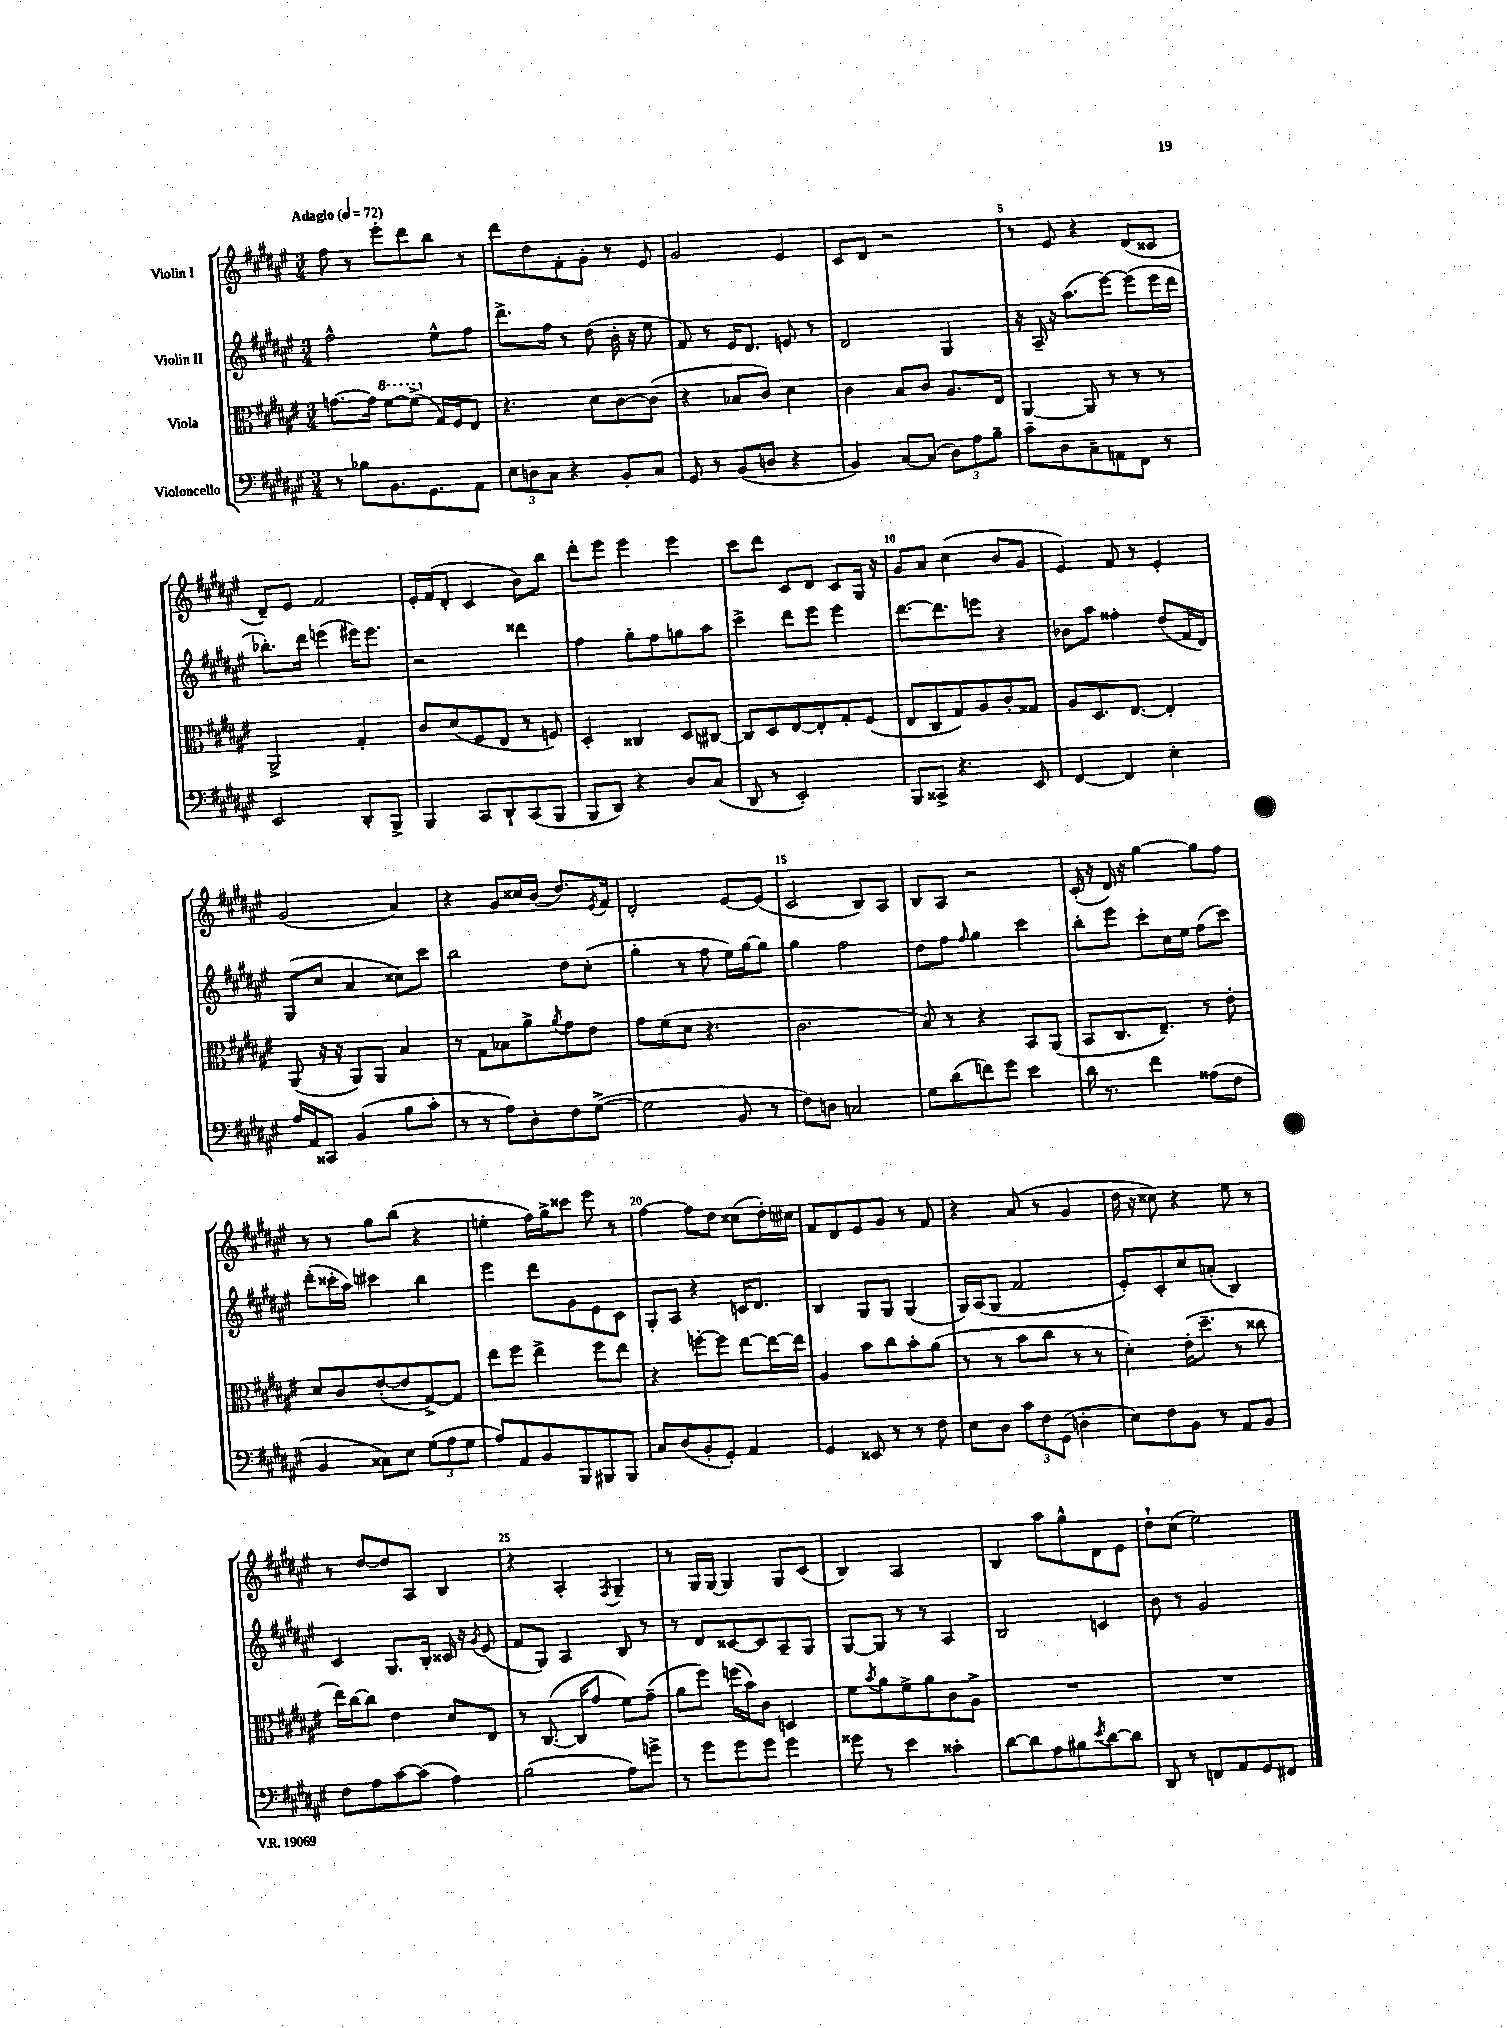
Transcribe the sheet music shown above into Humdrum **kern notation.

**kern	**kern	**kern	**kern
*staff4	*staff3	*staff2	*staff1
*clefF4	*clefC3	*clefG2	*clefG2
*k[f#c#g#d#a#e#]	*k[f#c#g#d#a#e#]	*k[f#c#g#d#a#e#]	*k[f#c#g#d#a#e#]
*M3/4	*M3/4	*M3/4	*M3/4
*MM72	*MM72	*MM72	*MM72
8r	[8.g	2ff#^^	8ff#
8B-	.	.	8r
.	16g]	.	.
8.BB	[8ff#	.	8eee#'
.	(8ff#^]	.	8ddd#
8.GG#	.	.	.
.	16G#)	8ee#^^	8bb
.	16F#	.	.
8AA#	8E#	8ff#	8r
=	=	=	=
12E#	4.r	8.ddd#^	8ddd#
12D	.	.	.
.	.	.	8dd#
12C#	.	.	.
.	.	16ff#	.
4r	.	8r	8f#'
.	8d#	(8dd#	8g#'
8BB'	[8c#	16b'	8r
.	.	16r	.
8C#	(8c#]	8ee#	8e#
=	=	=	=
8GG#	4r	8f#)	2g#
8r	.	8r	.
(8BB	8B-	16e#	.
.	.	8.d#	.
8D	8c#)	.	.
4r	4d#	8e	4e#
.	.	8r	.
=	=	=	=
4BB)	4c#	2d#	8c#
.	.	.	8d#
[8C#	8B	.	2r
(8C#]	8c#	.	.
12D#)	8.A#	4G#	.
12A#	.	.	.
12B~	.	.	.
.	16E#	.	.
=	=	=	=
8c#~	[4AA#	16r	8r
.	.	16A#~	.
8D#	.	16r	8e#
.	.	(8.aa#	.
8C#~	8AA#]	.	4r
8AA	8r	[8eee#)	.
8FF#	8r	(8eee#]	(8d#
8r	8r	16eee#	8c##
.	.	16ddd#	.
=	=	=	=
2EE#	2AA#^	8.bb-')	8d#~)
.	.	.	8e#
.	.	16ddd#	.
.	.	(4eee	2f#
8DD#'	4G#'	16eee#)	.
.	.	8.eee#	.
8BBB^	.	.	.
=	=	=	=
4BBB	8c#	2r	16e#'
.	.	.	(16f#
.	(8d#	.	8d#'
8CC#	8F#	.	4c#
8DD#`	8E#	.	.
(8CC#	8r	4ddd##	8b)
8BBB	8F)	.	8bb
=	=	=	=
8BBB	4D#'	4ff#	8ddd#'
8DD#)	.	.	8eee#
4r	4C##	8gg#'	4eee#
.	.	8ff#	.
8D#	8D#	8gg	4eee#
(8C#	[8C#	8aa#	.
=	=	=	=
8DD#	8C#]	4ccc#^	8ccc#
8r	8D#	.	8ddd#
2EE#')	[8E#	8ddd#	8c#
.	8E#']	8eee#	8d#
.	8G#'	4eee#	8c#
.	(8F#	.	16G#
.	.	.	16r
=	=	=	=
8BBB	8E#	[8.ddd#	8g#
8CC##^	8C#	.	8a#
.	.	8.ddd#]	.
4.r	8G#)	.	(4cc#
.	8A#	8eee	.
.	8c#'	4r	8b
8EE#	8G##	.	8g#
=	=	=	=
[4FF#	8A#	8b-	4e#)
.	8.D#	8aa#	.
4FF#]	.	4ff##'	8f#
.	[8.E#	.	.
.	.	.	8r
4E#'	4E#']	(8dd#	4e#'
.	.	16f#	.
.	.	16d#)	.
=	=	=	=
16A#	(8AA#	(8G#	(2g#
16AA#	.	.	.
8CC##	16r	8cc#	.
.	16r	.	.
(4BB	8AA#)	4a#	.
.	8AA#	.	.
8B	4B	8cc##)	4a#)
8c#'	.	8ccc#	.
=	=	=	=
8r	8r	2bb	4r
8r	8G#	.	.
8A#)	8B-	.	8g#
8D#'	8a#^	.	16cc##
.	.	.	(16b
.	8qa#	.	.
8F#	8g#	8dd#	8.dd#)
([8G#^	8e#	(8cc#'	.
.	.	.	8qe#
.	.	.	16f#
=	=	=	=
2G#]	8g#	4gg#'	2d#'
.	(8f#	.	.
.	8d#	8r	.
.	4.r	8ff#	.
8BB	.	16ee#)	[8e#
.	.	[16gg#	.
8r	.	8gg#]	(8e#]
=	=	=	=
8F#)	2.c#	4gg#	2c#
8D	.	.	.
2C	.	2ff#	.
.	.	.	8B)
.	.	.	8A#
=	=	=	=
8G#	8B)	8dd#	8B
(8d#	8r	8ff#	8A#
.	.	16qqff#	.
8f)	4r	4gg#	2r
8g#	.	.	.
4e#	8BB	4ccc#	.
.	(8AA#	.	.
=	=	=	=
16d#	8BB	8bb'	(16c#'
8.r	.	.	16r
.	8.C#	8eee#	16d#)
.	.	.	16r
4f#	.	8ccc#'	[4gg#
.	8.E#~)	.	.
.	.	16cc#	.
.	.	16ee#	.
(8A##	8r	(8ff#	8gg#]
8F#	8e#'	8ccc#)	8ff#
=	=	=	=
4BB	8d#	(8ddd#'	8r
.	8c#	16ccc##'	8r
.	.	16aa#)	.
8C##)	([8e#'	4ccc#	8gg#
8E#	8e#]	.	(8bb
(12G#	[8G#^)	4bb	4r
12A#	.	.	.
.	8G#]	.	.
12G#	.	.	.
=	=	=	=
8A#)	8ee#	4eee#	4ee'
8AA#	8ff#	.	.
8BB	4ee#^	8ddd#	16ff#)
.	.	.	16gg#^
8BBB	.	8g#	8ccc##
8BBB#	8ff#	8e#	8eee#
8BBB#	8ee#	8c#	8r
=	=	=	=
8C#	4r	8G#'	[4ff#
(8D#	.	8A#	.
8BB'	[8ff'	4r	8ff#]
8GG#')	8ff]	.	8dd#
4AA#	[8ee#	16c	(8cc##
.	.	8.d#	.
.	16ee#_	.	16dd#')
.	16ee#]	.	16cc#
=	=	=	=
4GG#	4A#	4B	8f#
.	.	.	8d#
8EE##	8b	8G#	8e#
8r	8cc#	8G#	8g#
8r	8b'	(4G#	8r
8F#	(8a#	.	8f#
=	=	=	=
8E#	8r	16G#)	4r
.	.	(16A#	.
8D#	8r	8G#	.
12c#	8b	2f#	(8a#
12F#	.	.	.
.	8cc#	.	8r
(12GG#	.	.	.
4D'	8r	.	4g#
.	8r	.	.
=	=	=	=
8E#)	4d#')	8e#')	16dd#
.	.	.	16r
8F#	.	8c#'	8cc##)
8BB	(16e#'	8cc#	4r
.	8.dd#~	.	.
8r	.	(8a'	.
8AA#	8r	4B)	8ee#
8BB	8cc##	.	8r
=	=	=	=
8F#	16ee#)	4c#	8r
.	[16cc#	.	.
8A#	8cc#]	.	[8dd#
[8c#	4e#	8.G#	8dd#]
(8c#]	.	.	8A#
.	.	16B'	.
4A#)	8d#	16c##	4B
.	.	16r	.
.	.	8qg#	.
.	8E#	(8e#	.
=	=	=	=
(2B	8r	8f#	4r
.	([8.C#	8G#)	.
.	.	4A#	4A#'
.	16C#]	.	.
.	8g#	.	.
.	.	.	8qF#
8A#)	8f#)	8B	4G#~
8g^	(8g#~	8r	.
=	=	=	=
8r	8a#	8r	8r
8g#	8ff#)	8d#	16G#
.	.	.	[16G#
8g#	(16ff	[8c##	4G#]
.	16b)	.	.
8g#	8c#	8c##]	.
4g#	4D	8A#~	8G#
.	.	8G#	(8c#
=	=	=	=
8g##	8f#	[8G#	4B)
.	8qb	.	.
8r	8a#	8G#]	.
4e#	8f#^	8r	2A#
.	8a#	8r	.
4c##'	8c#	4A#	.
.	8A#^	.	.
=	=	=	=
[8d#	2.r	2B	4B
8d#]	.	.	.
8A#	.	.	8aa#
8B#	.	.	8gg#^^
8qe#	.	.	.
[8d#	.	4c	8d#
8d#]	.	.	8e#
=	=	=	=
8DD#	2.r	8b	8dd#`
8r	.	8r	(8cc#
8FF	.	2g#	2ee#)
8AA#	.	.	.
8GG#	.	.	.
8FF#	.	.	.
==	==	==	==
*-	*-	*-	*-
